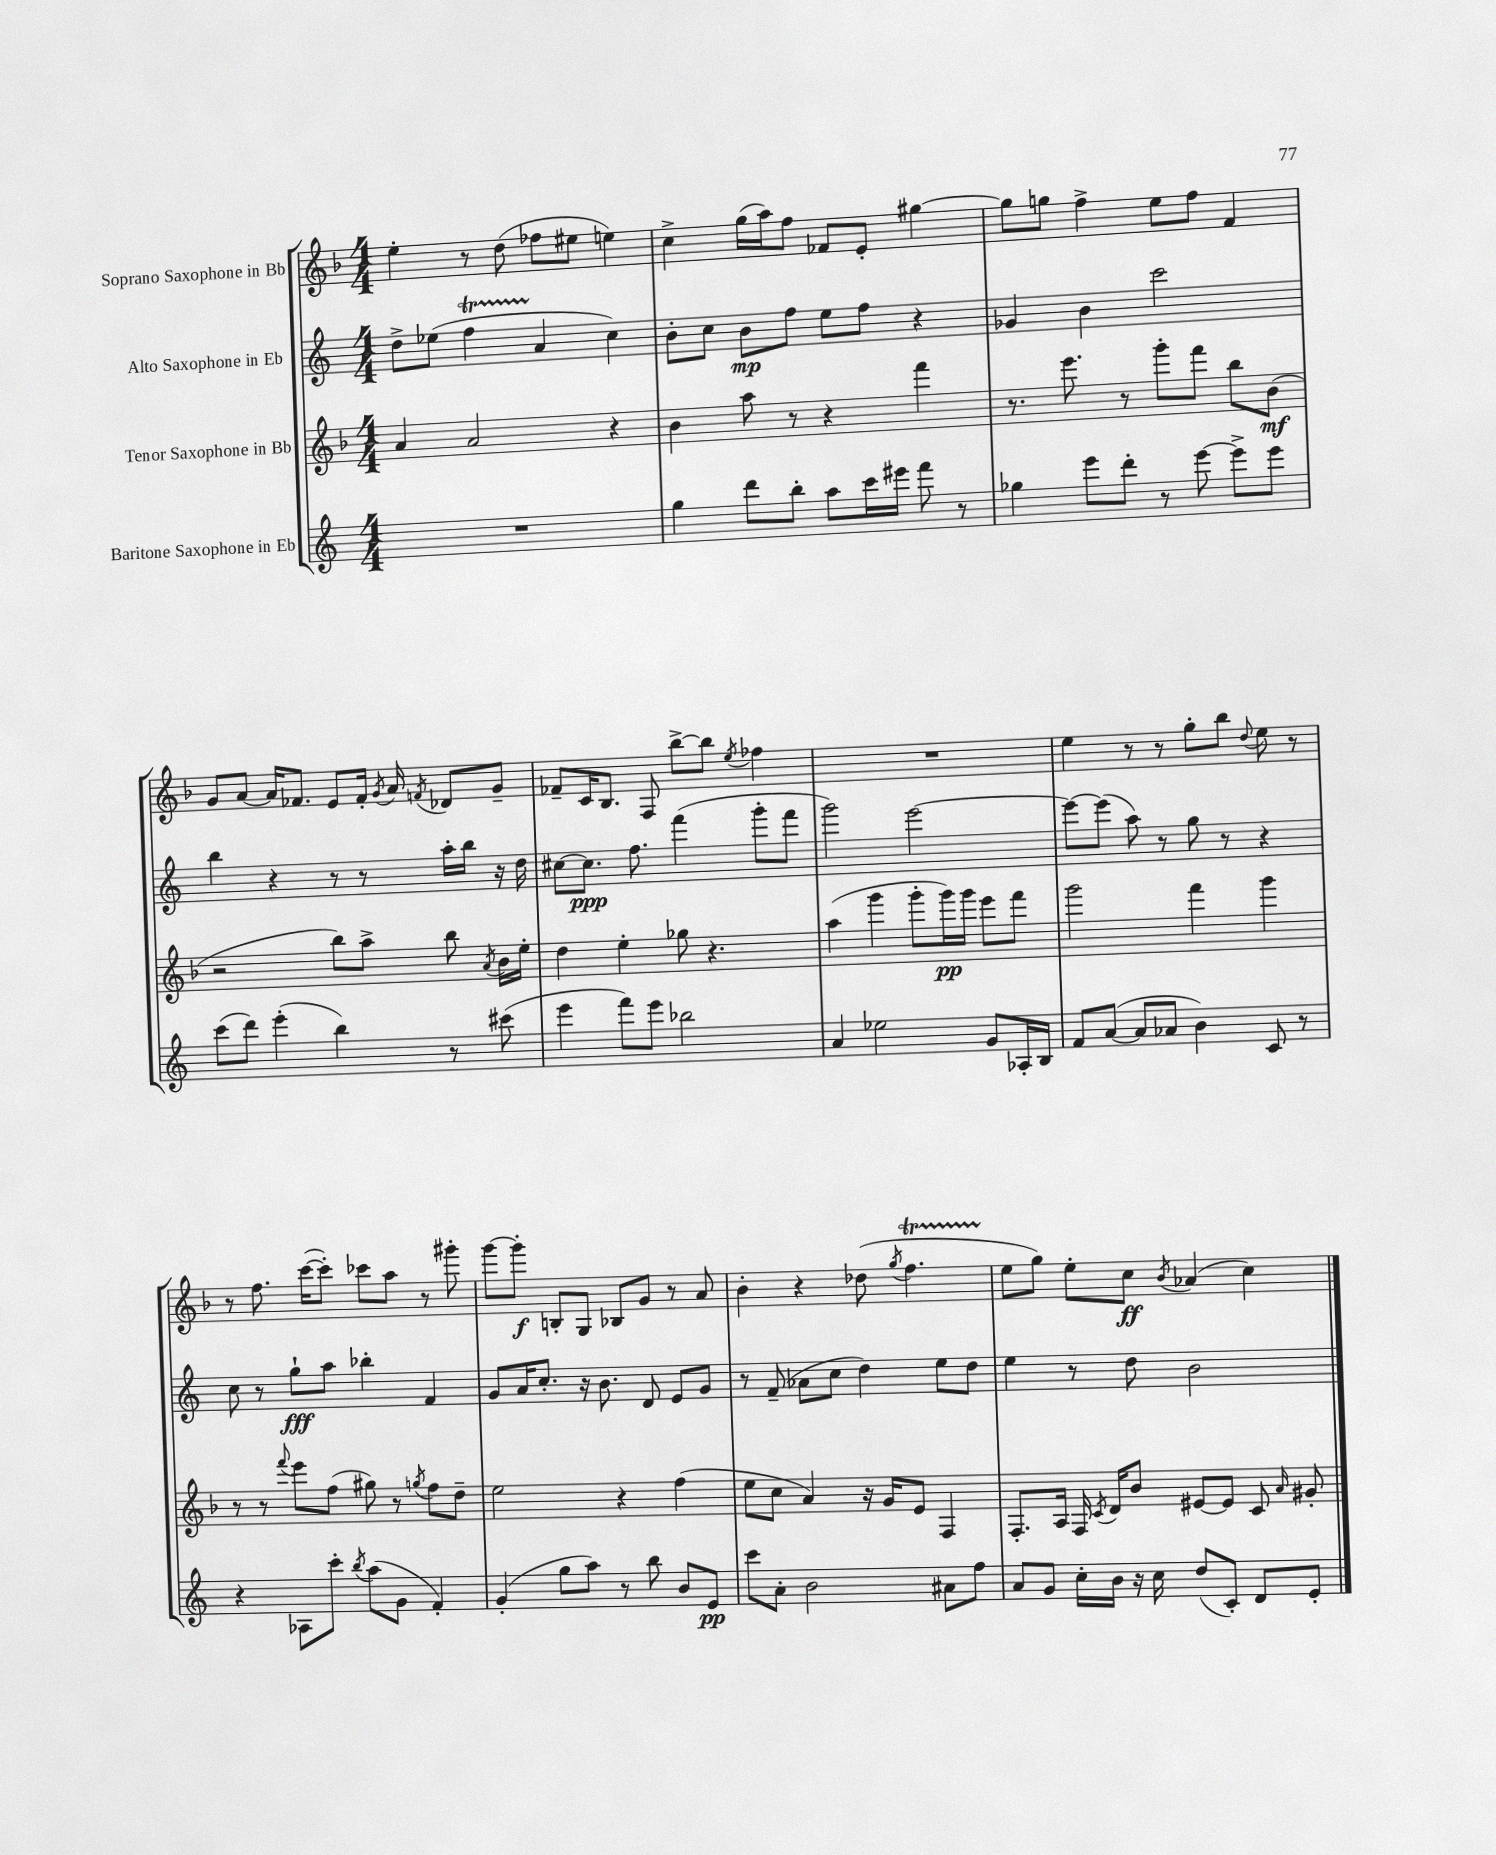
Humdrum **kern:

**kern	**dynam	**kern	**dynam	**kern	**dynam	**kern	**dynam
*part4	*part4	*part3	*part3	*part2	*part2	*part1	*part1
*staff4	*staff4	*staff3	*staff3	*staff2	*staff2	*staff1	*staff1
*I"Baritone Saxophone in Eb	*	*I"Tenor Saxophone in Bb	*	*I"Alto Saxophone in Eb	*	*I"Soprano Saxophone in Bb	*
*clefG2	*	*clefG2	*	*clefG2	*	*clefG2	*
*k[]	*	*k[b-]	*	*k[]	*	*k[b-]	*
*M4/4	*	*M4/4	*	*M4/4	*	*M4/4	*
=2	=2	=2	=2	=2	=2	=2	=2
1r	.	4a/	.	8dd^\L	.	4ee'\	.
.	.	.	.	(8ee-X\J	.	.	.
.	.	2a/	.	4ffT\	.	8r	.
.	.	.	.	.	.	(8dd\	.
.	.	.	.	4a/	.	8ff-X\L	.
.	.	.	.	.	.	8ee#X\J	.
.	.	4r	.	4cc\)	.	4een\)	.
=3	=3	=3	=3	=3	=3	=3	=3
4gg\	.	4b-\	.	8b'\L	.	4cc^\	.
.	.	.	.	8cc\J	.	.	.
8ddd\L	.	8aa\	.	8b\L	mp	(16gg\LL	.
.	.	.	.	.	.	16aa\J)	.
8bb'\J	.	8r	.	8ff\J	.	8ff\J	.
8aa\L	.	4r	.	8ee\L	.	8f-X/L	.
16ccc\L	.	.	.	8ff\J	.	8e'/J	.
16eee#X\JJ	.	.	.	.	.	.	.
8fff\	.	4fff\	.	4r	.	[4gg#X\	.
8r	.	.	.	.	.	.	.
=4	=4	=4	=4	=4	=4	=4	=4
4gg-X\	.	8.r	.	4g-X/	.	8gg#\L]	.
.	.	.	.	.	.	8ggn\J	.
.	.	8.eee\	.	.	.	.	.
8eee\L	.	.	.	4b\	.	4ff^\	.
8ddd'\J	.	8r	.	.	.	.	.
8r	.	8ggg'\L	.	2ccc\	.	8ee\L	.
[8eee\	.	8fff\J	.	.	.	8ff\J	.
8eee^\L]	.	8bb-\L	.	.	.	4f/	.
8eee\J	.	(8b-\J	mf	.	.	.	.
!!LO:LB:g=z
=5	=5	=5	=5	=5	=5	=5	=5
(8ccc\L	.	2r	.	4bb\	.	8g/L	.
8ddd\J)	.	.	.	.	.	[8a/J	.
(4eee'\	.	.	.	4r	.	16a/KL]	.
.	.	.	.	.	.	8.f-X/J	.
4bb\)	.	8bb-\L)	.	8r	.	8e/L	.
.	.	8aa^\J	.	8r	.	16f-'/Jk	.
.	.	.	.	.	.	8qg/	.
.	.	.	.	.	.	16a/	.
.	.	.	.	.	.	8qfn/	.
8r	.	8bb-\	.	16aa'\LL	.	8d-X/L	.
.	.	.	.	16bb\JJ	.	.	.
.	.	8qa/	.	.	.	.	.
(8ccc#X\	.	16b-\LL	.	16r	.	8g~/J	.
.	.	16ee'\JJ	.	16dd\	.	.	.
=6	=6	=6	=6	=6	=6	=6	=6
4eee\	.	4dd\	.	[8cc#X\L	.	8f-X~/L	.
.	.	.	.	8.cc#\J]	ppp	16c/K	.
.	.	.	.	.	.	8.B-/J	.
8fff\L)	.	4ee'\	.	.	.	.	.
.	.	.	.	8.ff\	.	.	.
8eee\J	.	.	.	.	.	8F/	.
2bb-X\	.	8gg-X\	.	(4fff\	.	[8bb-^\L	.
.	.	4.r	.	.	.	8bb-\J]	.
.	.	.	.	.	.	8qee/	.
.	.	.	.	8ggg'\L	.	4ff-X\	.
.	.	.	.	8fff\J	.	.	.
=7	=7	=7	=7	=7	=7	=7	=7
4a/	.	(4aa\	.	2ggg\)	.	1r	.
2ee-X\	.	4ggg\	.	.	.	.	.
.	.	8ggg'\L	.	[2eee\	.	.	.
.	.	16ggg\L)	pp	.	.	.	.
.	.	16ggg\JJ	.	.	.	.	.
8g/L	.	8eee\L	.	.	.	.	.
16A-X'/L	.	8fff\J	.	.	.	.	.
16B/JJ	.	.	.	.	.	.	.
=8	=8	=8	=8	=8	=8	=8	=8
8f/L	.	2ggg\	.	8eee\L_	.	4ee\	.
([8a/J	.	.	.	(8eee\J]	.	.	.
8a/L]	.	.	.	8aa\)	.	8r	.
8a-X/J	.	.	.	8r	.	8r	.
4b\)	.	4fff\	.	8gg\	.	8gg'\L	.
.	.	.	.	8r	.	8bb-\J	.
.	.	.	.	.	.	8qqdd/	.
8c/	.	4ggg\	.	4r	.	8ee\	.
8r	.	.	.	.	.	8r	.
!!LO:LB:g=z
=9	=9	=9	=9	=9	=9	=9	=9
4r	.	8r	.	8cc\	.	8r	.
.	.	8r	.	8r	.	8.ff\	.
.	.	8qqfff/	.	.	.	.	.
8A-X\L	.	8eee\L	.	8gg`\L	fff	.	.
.	.	.	.	.	.	([16ccc\KL	.
8ccc'\J	.	(8ff\J	.	8aa\J	.	8ccc'\J])	.
8qbb/	.	.	.	.	.	.	.
(8aa\L	.	8gg#X\)	.	4bb-X'\	.	8ccc-X\L	.
8g\J	.	8r	.	.	.	8aa\J	.
.	.	8qggn/	.	.	.	.	.
4f'/)	.	8ff\L	.	4f/	.	8r	.
.	.	8dd~\J	.	.	.	8ggg#X'\	.
=10	=10	=10	=10	=10	=10	=10	=10
(4g'/	.	2ee\	.	8g/L	.	[8ggg\L	.
.	.	.	.	16a/K	.	8ggg'\J]	f
.	.	.	.	8.cc'/J	.	.	.
8gg\L	.	.	.	.	.	8Bn'/L	.
8aa\J)	.	.	.	16r	.	8G/J	.
.	.	.	.	8.b\	.	.	.
8r	.	4r	.	.	.	8B-X/L	.
8bb\	.	.	.	8d/	.	8g/J	.
8b/L	.	(4ff\	.	8e/L	.	8r	.
8e/J	pp	.	.	8g/J	.	8a/	.
=11	=11	=11	=11	=11	=11	=11	=11
8ccc\L	.	8ee\L	.	8r	.	4b-'\	.
8a'\J	.	8cc\J	.	(8f~/	.	.	.
2b\	.	4a/)	.	8a-X\L	.	4r	.
.	.	.	.	8cc\J	.	.	.
.	.	16r	.	4dd\)	.	(8dd-X\	.
.	.	16g/KL	.	.	.	.	.
.	.	.	.	.	.	8qgg/	.
.	.	8e/J	.	.	.	4.ffT\	.
8a#X\L	.	4F/	.	8ee\L	.	.	.
8ff\J	.	.	.	8dd\J	.	.	.
=12	=12	=12	=12	=12	=12	=12	=12
8a/L	.	8.F'/L	.	4ee\	.	8ee\L	.
8g/J	.	.	.	.	.	8gg\J)	.
.	.	16A/Jk	.	.	.	.	.
16cc'\LL	.	16F/	.	8r	.	8ee'\L	.
.	.	8qc/	.	.	.	.	.
16b\JJ	.	16d/KL	.	.	.	.	.
16r	.	8b-/J	.	8dd\	.	8cc\J	ff
16cc\	.	.	.	.	.	.	.
.	.	.	.	.	.	8qb-/	.
(8dd/L	.	[8e#X/L	.	2b\	.	(4a-X/	.
8c'/J)	.	8e#/J]	.	.	.	.	.
8d/L	.	8c/	.	.	.	4cc\)	.
.	.	16qqa/	.	.	.	.	.
8e'/J	.	8g#X'/	.	.	.	.	.
==	==	==	==	==	==	==	==
*-	*-	*-	*-	*-	*-	*-	*-
